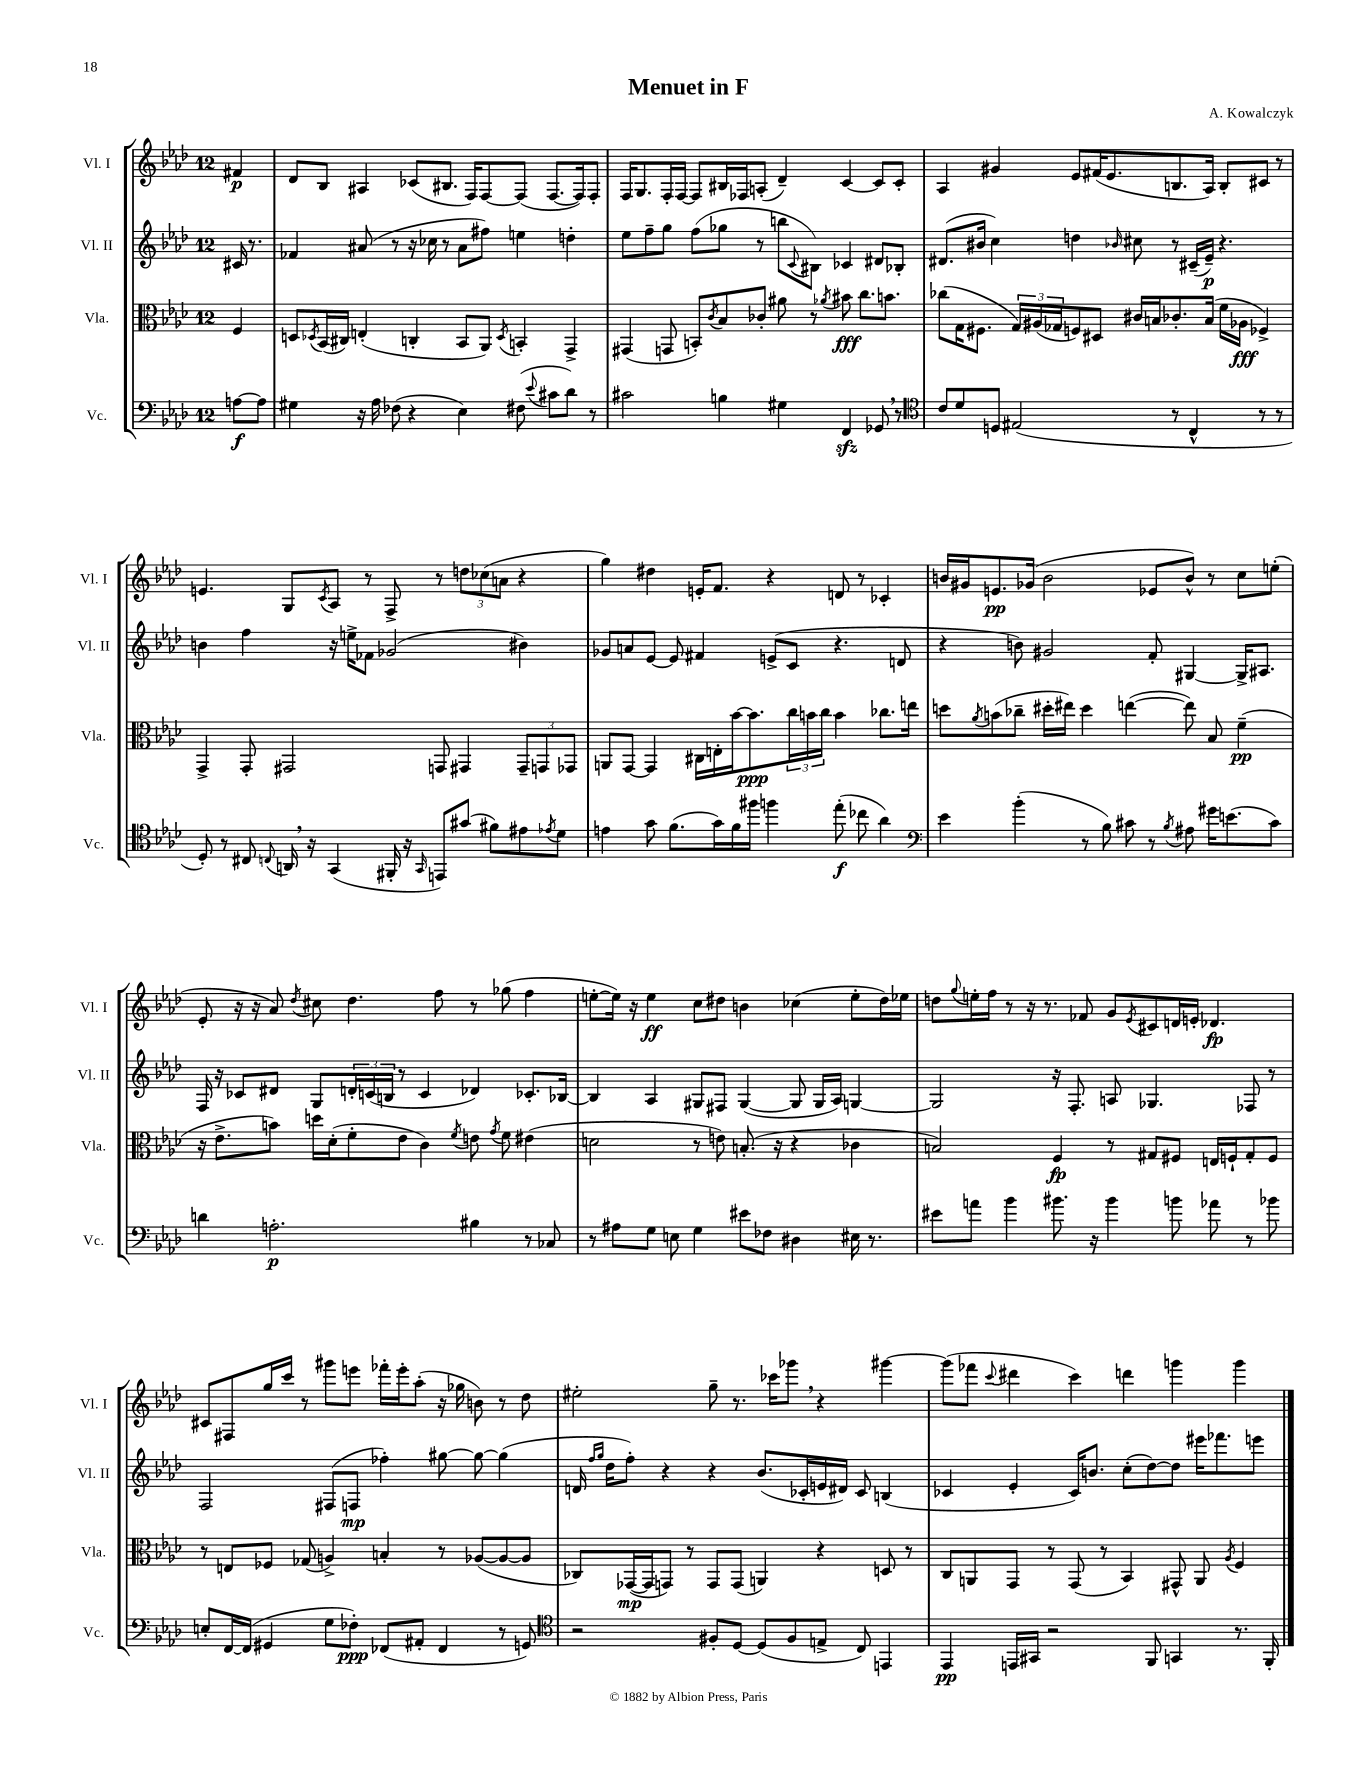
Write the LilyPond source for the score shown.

\header { title = "Menuet in F" composer = "A. Kowalczyk" }
<<
\new StaffGroup <<
\new Staff = "s0" \with { instrumentName = "Vl. I" shortInstrumentName = "Vl. I" } {
    \clef treble \key aes \major \once \override Staff.TimeSignature.style = #'single-digit \time 12/8 \partial 4
    fis'4\p |
    des'8 bes8 ais4 ces'8( bis8. f16) f8~ f8( f8.~ f16) f8-. |
    f16 g8. f16-. f16~ f8 bis16 fes16 a8-.( des'4--) c'4~ c'8 c'8-. |
    aes4 gis'4 ees'8 fis'16( ees'8. b8. aes16) b8-. cis'8 r8 |
    e'4. g8 \acciaccatura { c'8 } aes8 r8 f8-> r8 \tuplet 3/2 { d''8 ces''8( a'8 } r4 |
    g''4) dis''4 e'16-. f'8. r4 d'8 r8 ces'4-. |
    b'16 gis'16 e'8.\pp ges'16( b'2 ees'8 b'8-^) r8 c''8 e''8-.( |
    ees'8-. r16 r16 aes'8) \acciaccatura { des''8 } cis''8 des''4. f''8 r8 ges''8( f''4 |
    e''8~-. e''16) r16 e''4\ff c''8 dis''8 b'4 ces''4( e''8-. dis''16) ees''16 |
    d''8 \appoggiatura { g''8 } e''16-. f''16 r8 r16 r8. fes'8 g'8 \acciaccatura { ees'8 } cis'8 d'16 e'16-. des'4.\fp |
    cis'8 fis8 g''16 c'''16 r8 gis'''8 e'''8 fes'''16-. e'''16-. aes''8-.( r16 ges''16 b'8) r8 des''8 |
    eis''2-. g''8-- r8. ces'''16 ges'''8 \breathe r4 gis'''4~ |
    gis'''8( fes'''8 \appoggiatura { c'''8 } dis'''4 c'''4) d'''4 g'''4 g'''4 \bar "|." |
}
\new Staff = "s1" \with { instrumentName = "Vl. II" shortInstrumentName = "Vl. II" } {
    \clef treble \key aes \major \once \override Staff.TimeSignature.style = #'single-digit \time 12/8 \partial 4
    cis'16 r8. |
    fes'4 ais'8( r8 r16 ces''16 r8 ais'8 fis''8) e''4 d''4-. |
    ees''8 f''8-- g''8 f''8( ges''8 r8 b''8 \appoggiatura { c'8 } bis8) ces'4 dis'8 bes8-. |
    dis'8.( bis'16 c''4) d''4 \grace { bes'16 } cis''8 r8 cis'16--( ees'16--\p) r4. |
    b'4 f''4 r16 e''16-> fes'8 ges'2( bis'4) |
    ges'8 a'8 ees'8~ ees'8 fis'4 e'8->( c'8 r4. d'8 |
    r4 b'8) gis'2 f'8-. gis4~ gis16-> ais8. |
    f16 r16 ces'8 dis'8 g8 \tuplet 3/2 { d'16-. c'16( b16 } r8 c'4 des'4) ces'8.-. bes16~ |
    bes4 aes4 gis8 fis8 gis4~( gis8 gis16 aes16) g4~ |
    g2 r16 f8.-. a8 ges4. fes8 r8 |
    f2 fis8( f8\mp fes''4-.) gis''8~ gis''8~ gis''4( |
    d'16 \grace { f''16 g''16 } des''16 f''8-.) r4 r4 bes'8.( ces'16-. e'16 dis'16) ces'8 b4( |
    ces'4 ees'4-. ces'16) b'8. c''8-.( des''8~) des''8 eis'''16 fes'''8. e'''8 \bar "|." |
}
\new Staff = "s2" \with { instrumentName = "Vla." shortInstrumentName = "Vla." } {
    \clef alto \key aes \major \once \override Staff.TimeSignature.style = #'single-digit \time 12/8 \partial 4
    f4 |
    d8 \acciaccatura { des8 } bes,16( cis16) e4-.( c4-. bes,8 aes,8) \acciaccatura { des8 } b,4-. g,4-> |
    gis,4( g,8 b,8-.) \acciaccatura { c'8 } bes8 ces'8-. ais'8 r8 \acciaccatura { aes'8 } bis'8\fff c''8. b'8. |
    ces''8( g16 fis8. \tuplet 3/2 { g16) ais16( ges16 } f8) dis8 cis'16 b16 ces'8.-. b16( f'16 aes16\fff fes4->) |
    g,4-> g,8-. gis,2 g,8 gis,4 \tuplet 3/2 { gis,8-- g,8 ges,8 } |
    a,8 g,8~ g,4 cis16 e16-. bes'16~ bes'8.\ppp \tuplet 3/2 { c''16 b'16 c''16 } b'4 ces''8. e''16 |
    d''8 \acciaccatura { aes'8 } b'8( ces''8-- dis''16-. eis''16) dis''4 e''4~( e''8) bes8 f'4--\pp( |
    r16 ees'8.-> b'8) d''16 des'16-.( f'8-. ees'8 c'4) \acciaccatura { f'8 } e'8 \acciaccatura { g'8 } f'8 eis'4( |
    d'2 r8 e'8) b8.-.( r16 r4 ces'4 |
    b2) f4\fp r8 gis8 fis8 e16 f16-! gis8-. f8 |
    r8 e8 fes8 ges8( a4->) b4-. r8 aes8~( aes8~ aes8 |
    ces8) ges,16~\mp( ges,16 g,8) r8 g,8 g,8( a,4) r4 d8 r8 |
    c8 a,8 g,8 r8 g,8( r8 bes,4) gis,8-^ a,8 \acciaccatura { aes8 } f4 \bar "|." |
}
\new Staff = "s3" \with { instrumentName = "Vc." shortInstrumentName = "Vc." } {
    \clef bass \key aes \major \once \override Staff.TimeSignature.style = #'single-digit \time 12/8 \partial 4
    a8~\f a8 |
    gis4 r16 aes16 fes8( r4 ees4) fis8( \appoggiatura { ees'8 } cis'8 des'8) r8 |
    cis'2 b4 gis4 f,4\sfz ges,8 \breathe r8 |
    \clef tenor c'8 des'8 d8 eis2( r8 c4-^ r8 r8 |
    des8-.) r8 cis8 \appoggiatura { c8 } a,16 \breathe r16 g,4( fis,16-. r16 \grace { g,16 } e,8) gis'8( fis'8) eis'8 \acciaccatura { ees'8 } des'8 |
    e'4 g'8 f'8.( g'16) f'16 fis''16 f''4 ees''8-.\f( ces''8 aes'4) |
    \clef bass ees'4 bes'4-.( r8 bes8) cis'8 r8 \acciaccatura { bes8 } ais8 gis'16 e'8.( cis'8) |
    d'4 a2.-.\p bis4 r8 ces8 |
    r8 ais8 g8 e8 g4 eis'8 fes8 dis4 eis16 r8. |
    eis'8 a'8 bes'4 bis'8. r16 bis'4 b'8 aes'8 r8 bes'8 |
    e8-. f,16~ f,16( gis,4 g8 fes8-.\ppp) fes,8( ais,8-. fes,4 r8 g,8) |
    \clef tenor r2 fis8-. des8~ des8( fis8 e8-> c8) e,4 |
    ees,4\pp e,16 gis,16 r2 f,8 g,4 r8. f,16-. \bar "|." |
}
>>
>>
\layout { \context { \Score \remove "Bar_number_engraver" } }
